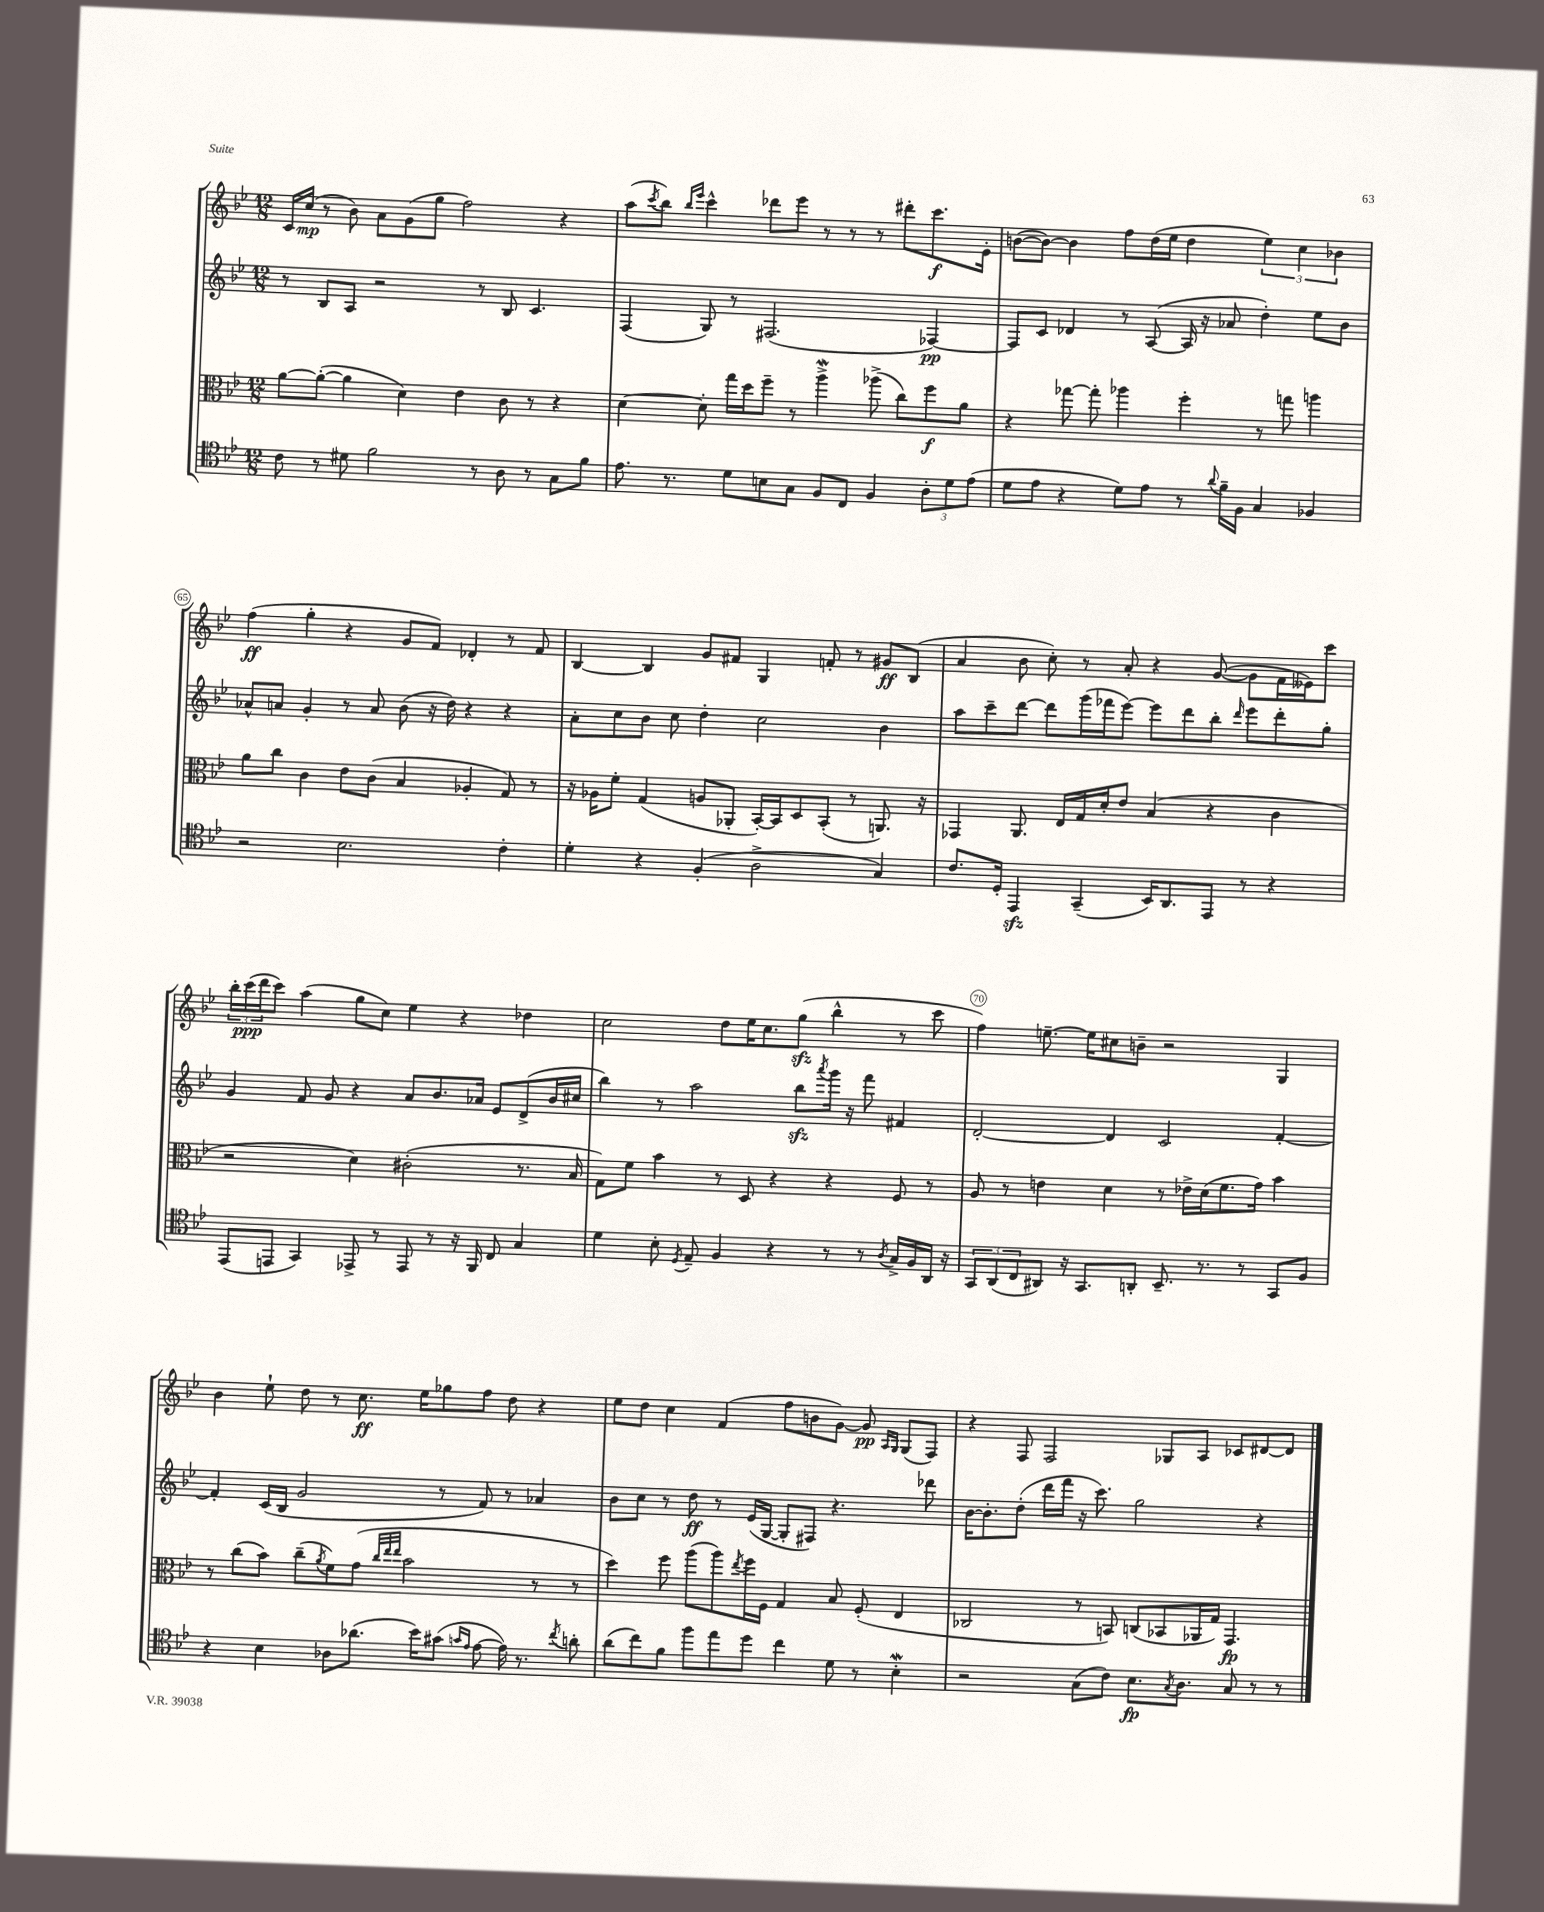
<<
\new StaffGroup <<
\new Staff = "s0" {
    \clef treble \key bes \major \numericTimeSignature \time 12/8
    c'16 c''16\mp( r8 bes'8) a'8 g'8( g''8 f''2) r4 |
    a''8( \acciaccatura { c'''8 } bes''8) \grace { bes''16 ees'''16 } c'''4-^ des'''8 ees'''8 r8 r8 r8 dis'''8-. c'''8.\f ees'16-. |
    b'8~( b'8~) b'4 f''8 d''16( ees''16 d''4 \tuplet 3/2 { ees''4) c''4 bes'4 } |
    f''4\ff( g''4-. r4 g'8 f'8) des'4-. r8 f'8 |
    bes4~ bes4 g'8 fis'8 g4 f'8-. r8 gis'8\ff bes8( |
    a'4 bes'8 c''8-.) r8 a'8-. r4 g'8~( g'8 f'16 eeses'16) c'''8 |
    \tuplet 3/2 { bes''16-. c'''16\ppp( d'''16 } c'''8) a''4( g''8 c''8) ees''4 r4 des''4 |
    c''2 d''8 ees''16 c''8. g''8\sfz( bes''4-^ r8 c'''8 |
    f''4) e''8.~-- e''16 cis''8 b'8-- r2 g4 |
    bes'4 ees''8-! d''8 r8 c''8.\ff ees''16 ges''8 f''8 d''8 r4 |
    ees''8 d''8 c''4 f'4( f''8 b'8 g'8~) g'8\pp \grace { a16 g16 } g8( f8) |
    r4 f8 f2 ges8 a8 ces'8 dis'8~ dis'8 \bar "|." |
}
\new Staff = "s1" {
    \clef treble \key bes \major \numericTimeSignature \time 12/8
    r8 bes8 a8 r2 r8 bes8 c'4. |
    f4( g8) r8 fis2.( fes4~\pp) |
    fes8 c'8 des'4 r8 a8~( a16 r16 aes'8 d''4-.) ees''8 bes'8 |
    aes'8-^ a'8 g'4-. r8 a'8 bes'8( r16 d''16) r4 r4 |
    a'8-. c''8 bes'8 c''8 d''4-. c''2 bes'4 |
    a''8 c'''8-- d'''8~ d'''8 g'''16( fes'''16 ees'''8~) ees'''8 d'''8 bes''8-. \grace { d'''16 } ees'''8 d'''8-. g''8-. |
    g'4 f'8 g'8 r4 a'8 bes'8. aes'16 ees'8 d'8->( bes'16 cis''16 |
    bes''4) r8 a''2 bes''8\sfz \acciaccatura { a'''8 } g'''16 r16 f'''8 fis'4 |
    d'2~-. d'4 c'2 f'4~-. |
    f'4-. c'16( bes16 g'2 r8 f'8) r8 aes'4 |
    bes'8 c''8 r8 d''8\ff r8 ees'16( g16~ g8-. fis8) r4. des'''8 |
    bes'16~ bes'8.-. d''8-.( d'''16 f'''16 r16 c'''8.) g''2 r4 \bar "|." |
}
\new Staff = "s2" {
    \clef alto \key bes \major \numericTimeSignature \time 12/8
    a'8~ a'8~-.( a'4 d'4) ees'4 c'8 r8 r4 |
    d'4~ d'8-. g''16 d''16 f''8-- r8 a''4->\mordent aes''8->( c''8) f''8\f a'8 |
    r4 ges''8~ ges''8-. aes''4 f''4-. r8 g''8 a''4 |
    a'8 c''8 c'4 ees'8 c'8( bes4 aes4-. g8) r8 |
    r16 aes16 f'8-. g4( a8 aes,8-. bes,16~-.) bes,16 d8 bes,8-.( r8 a,8.) r16 |
    ges,4 a,8. ees16 g16 d'16-. ees'8 bes4( r4 c'4 |
    r2 d'4) cis'2-.( r8. bes16 |
    g8) f'8 bes'4 r8 d8 r4 r4 f8 r8 |
    a8 r8 e'4 d'4 r8 ees'16-> d'16( f'8. g'16) bes'4 |
    r8 c''8( bes'8) c''8--( \acciaccatura { a'8 } f'8) g'8( \grace { c''32 ees''32 ees''32 } bes'2 r8 r8 |
    d''4) f''8 a''8( a''8) \acciaccatura { ees''8 } f''16 f16 g4 bes8 f8-.( ees4 |
    ces2 r8 b,8) c8( bes,8 aes,16 g16) g,4.\fp \bar "|." |
}
\new Staff = "s3" {
    \clef tenor \key bes \major \numericTimeSignature \time 12/8
    c'8 r8 dis'8 f'2 r8 a8 r8 g8 f'8 |
    ees'8. r8. d'8 b8 g8 f8 c8 f4 \tuplet 3/2 { a8-. d'8 ees'8( } |
    d'8 ees'8 r4 d'8) ees'8 r8 \appoggiatura { a'8 } f'16-- f16 g4 fes4 |
    r2 bes2. c'4-. |
    d'4-. r4 f4-.( a2-> g4) |
    c'8. d16-. ees,4\sfz g,4--( bes,16) a,8. ees,8 r8 r4 |
    ees,8( e,8 g,4) ees,8-> r8 ees,8 r8 r16 f,16 c8 g4 |
    d'4 bes8-. \acciaccatura { d8 } ees8-- f4 r4 r8 r8 \acciaccatura { a8 } g16-> f16 a,16 r16 |
    \tuplet 3/2 { g,8 a,8( c8 } ais,8) r16 g,8. a,8-. bes,8.-- r8. r8 g,8 f8 |
    r4 bes4 aes8 aes'8.( bes'16) gis'8( \grace { g'16 ees'16 } ees'8~ ees'16) r8. \acciaccatura { c''8 } a'8-. |
    a'8( c''8) f'8 f''8 ees''8 d''8 c''4 d'8 r8 bes4-.\mordent |
    r2 g8( c'8) bes8.\fp \acciaccatura { g8 } a8. g8 r8 r8 \bar "|." |
}
>>
>>
\layout { \context { \Score currentBarNumber = #62 \override BarNumber.break-visibility = ##(#f #t #t) barNumberVisibility = #(every-nth-bar-number-visible 5) \override BarNumber.stencil = #(make-stencil-circler 0.1 0.3 ly:text-interface::print) } }
